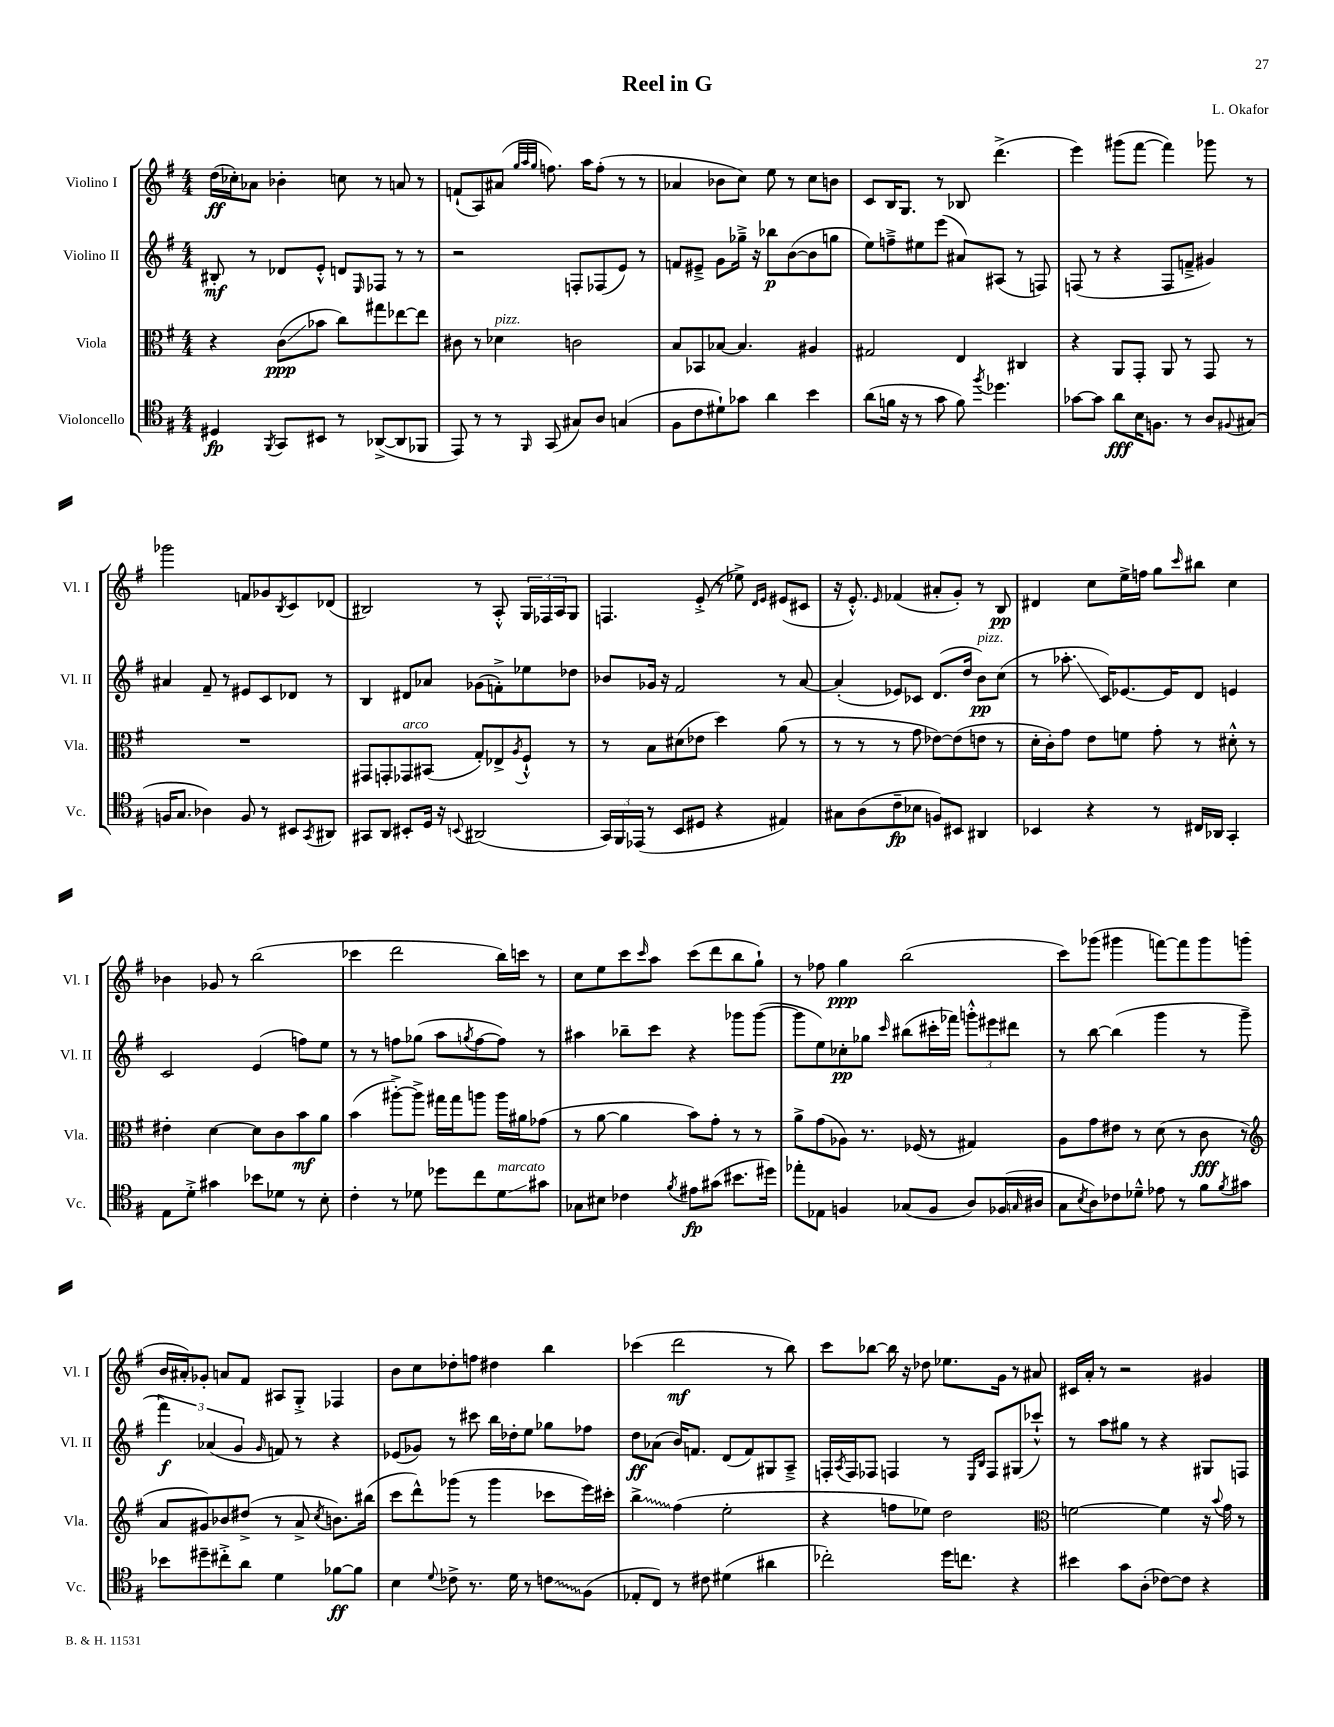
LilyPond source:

\header { title = "Reel in G" composer = "L. Okafor" }
<<
\new StaffGroup <<
\new Staff = "s0" \with { instrumentName = "Violino I" shortInstrumentName = "Vl. I" } {
    \clef treble \key g \major \numericTimeSignature \time 4/4
    d''16\ff( ces''16-.) aes'8 bes'4-. c''8 r8 a'8 r8 |
    f'8-!( a8) ais'8( \grace { g''32 a''32 g''32 } f''8.) a''16 f''8-.( r8 r8 |
    aes'4 bes'8 c''8) e''8 r8 c''8 b'8 |
    c'8 b16 g8. r8 bes8 d'''4.->( |
    e'''4) gis'''8( fis'''8~ fis'''4) ges'''8 r8 |
    ges'''2 f'8 ges'8 \acciaccatura { b8 } c'8 des'8( |
    bis2) r8 a8-.-^ \tuplet 3/2 { g16 fes16 a16 } g8 |
    f4. e'8-.->( r8 ees''8->) \grace { d'16 e'16 } eis'8( cis'8 |
    r16 e'8.-.-^) \grace { e'16 } fes'4( ais'8-. g'8-.) r8 b8\pp |
    dis'4 c''8 e''16-> f''16 g''8 \grace { c'''16 } bis''8 c''4 |
    bes'4 ges'8 r8 b''2( |
    ces'''4 d'''2 b''16) c'''16 r8 |
    c''8 e''8 c'''8 \grace { c'''16 } a''8 c'''8( d'''8 b''8 g''8-!) |
    r8 fes''8 g''4\ppp b''2( |
    c'''8) ges'''8( gis'''4 f'''8~) f'''8 gis'''8 g'''8( |
    b'16 ais'16-.) ges'8-. a'8 fis'8 ais8 g8-.-> fes4 |
    b'8 c''8 des''8-. f''8 dis''4 b''4 |
    ces'''4( d'''2\mf r8 b''8) |
    c'''8 bes''8~ bes''16 r16 des''8 ees''8. g'16 r8 ais'8 |
    cis'16 a'16-. r8 r2 gis'4 \bar "|." |
}
\new Staff = "s1" \with { instrumentName = "Violino II" shortInstrumentName = "Vl. II" } {
    \clef treble \key g \major \numericTimeSignature \time 4/4
    bis8-.\mf r8 des'8 e'8-.-^ d'8 \grace { e16 } fes8 r8 r8 |
    r2 f8-. fes8( e'8) r8 |
    f'8 eis'8---> g'8 ges''16---> r16 bes''8\p b'8~( b'8 g''8 |
    e''8) f''8---> eis''8 e'''8( ais'8) ais8( r8 f8) |
    f8( r8 r4 f8 f'8---> gis'4) |
    ais'4 fis'8-- r8 eis'8 c'8 des'8 r8 |
    b4 dis'8 aes'8 ges'8( f'8-.->) ees''8 des''8 |
    bes'8 ges'16 r16 fis'2 r8 a'8~ |
    a'4-.( ees'8) ces'8 d'8.( d''16 b'8\pp^\markup { \italic "pizz." }) c''8( |
    r8 aes''8.-.\glissando c'16) ees'8.~ ees'16 d'8 e'4 |
    c'2 e'4( f''8) e''8 |
    r8 r8 f''8 ges''8( a''8 \acciaccatura { g''8 } f''8~ f''8) r8 |
    ais''4 bes''8-- c'''8 r4 ges'''8 ges'''8~( |
    ges'''8 e''8) ces''8-.\pp ges''8 \grace { c'''16 } bis''8( cis'''16-. fes'''16) \tuplet 3/2 { g'''8-.-^ eis'''8 dis'''8 } |
    r8 b''8~ b''4( g'''4 r8 g'''8-- |
    \tuplet 3/2 { fis'''4\f) aes'4( g'4 } \grace { g'16 } f'8) r8 r4 |
    ees'8( ges'8) r8 cis'''8 b''16 des''16-. e''8 ges''8 fes''8 |
    d''8\ff aes'8( b'16) f'8. d'8( f'8) gis8 a8---> |
    f16-. \acciaccatura { a8 } f16 fes8 f4 r8 \grace { e16 b16 } f8 gis8( ces'''8-!-^) |
    r8 a''8 gis''8 r8 r4 gis8 f8 \bar "|." |
}
\new Staff = "s2" \with { instrumentName = "Viola" shortInstrumentName = "Vla." } {
    \clef alto \key g \major \numericTimeSignature \time 4/4
    r4 c'8\glissando\ppp( bes'8 c''8) gis''8 ees''8~ ees''8 |
    cis'8 r8 des'4^\markup { \italic "pizz." } c'2 |
    b8 bes,8 bes8~ bes4. ais4 |
    gis2 e4 cis4 |
    r4 a,8 g,8-. a,8 r8 g,8 r8 |
    R1 |
    gis,8 g,8-. ges,8^\markup { \italic "arco" } bis,8( g8-.) ees8-> \acciaccatura { a8 } fis8-!-^ r8 |
    r8 b8 dis'8( ees'8 d''4) a'8( r8 |
    r8 r8 r8 g'8 ees'8~) ees'8( e'8 r8 |
    d'16-. c'16-.) g'8 e'8 f'8 g'8-. r8 dis'8-.-^ r8 |
    eis'4-. d'4~ d'8 c'8 b'8\mf a'8 |
    b'4( ais''8~-.->) ais''8-> gis''16 gis''16 a''8 a''16 ais'16 ges'8( |
    r8 a'8~ a'4 b'8) g'8-. r8 r8 |
    a'8-> g'8( aes8) r8. fes16( r8 gis4) |
    a8 g'8 eis'8 r8 d'8( r8 c'8\fff r8 |
    \clef treble a'8 gis'8) bes'8 dis''8->( r8 a'8-> \acciaccatura { c''8 } b'8.) bis''16( |
    c'''8 d'''8-^) ges'''8( r8 ges'''4 ces'''8 e'''16) cis'''16-. |
    \once \override Glissando.style = #'zigzag b''4->\glissando fis''4( e''2-. |
    r4 f''8 ees''8) d''2 |
    \clef alto f'2~ f'4 r16 \appoggiatura { b'8 } g'16 r8 \bar "|." |
}
\new Staff = "s3" \with { instrumentName = "Violoncello" shortInstrumentName = "Vc." } {
    \clef tenor \key g \major \numericTimeSignature \time 4/4
    dis4\fp \acciaccatura { fis,8 } g,8 bis,8 r8 aes,8~->( aes,8 fes,8 |
    e,8) r8 r8 \grace { fis,16 } g,8( gis8) a8 g4( |
    fis8 c'8 dis'8-!) ges'8 a'4 b'4 |
    a'8( f'16 r16 r8 g'8 f'8) \acciaccatura { fis''8 } des''4. |
    ges'8~ ges'8 a'8\fff b16 f8. r8 a8 \appoggiatura { fis8 } gis8( |
    f16 g8. aes4) f8 r8 bis,8 \acciaccatura { g,8 } ais,8 |
    gis,8 a,8 bis,8-. d16 r16 \appoggiatura { b,8 } ais,2( |
    \tuplet 3/2 { g,16) fis,16 ees,16( } r8 b,8 dis8 r4 eis4) |
    gis8 a8( c'8--\fp bes8 f8) bis,8 ais,4 |
    bes,4 r4 r8 cis16 aes,16 g,4-. |
    e8 d'8-.-> gis'4 bes'8 des'8 r8 b8-. |
    c'4-. r8 des'8 des''8 c''8 des'8\glissando^\markup { \italic "marcato" } gis'8 |
    ges8 bis8 ces'4 \acciaccatura { fis'8 } eis'8\fp gis'8( bis'8. dis''16) |
    ees''8-. ees8 f4 ges8( f8 a8) fes16( \grace { g16 } ais16 |
    g8 \acciaccatura { b8 } a8) ces'8 des'8---^ ees'8 r8 fis'8 \acciaccatura { fis'8 } gis'8 |
    bes'8 dis''8-- cis''8-.-> a'8 d'4 fes'8~\ff fes'8 |
    b4 \appoggiatura { d'8 } ces'8-> r8. d'16 r8 \once \override Glissando.style = #'zigzag c'8\glissando fis8( |
    ees8-. c8) r8 cis'8 dis'4( ais'4 |
    ces''2-.) d''16 c''8. r4 |
    bis'4 g'8 a8-.( ces'8~) ces'8 r4 \bar "|." |
}
>>
>>
\layout { \context { \Score \remove "Bar_number_engraver" } }
